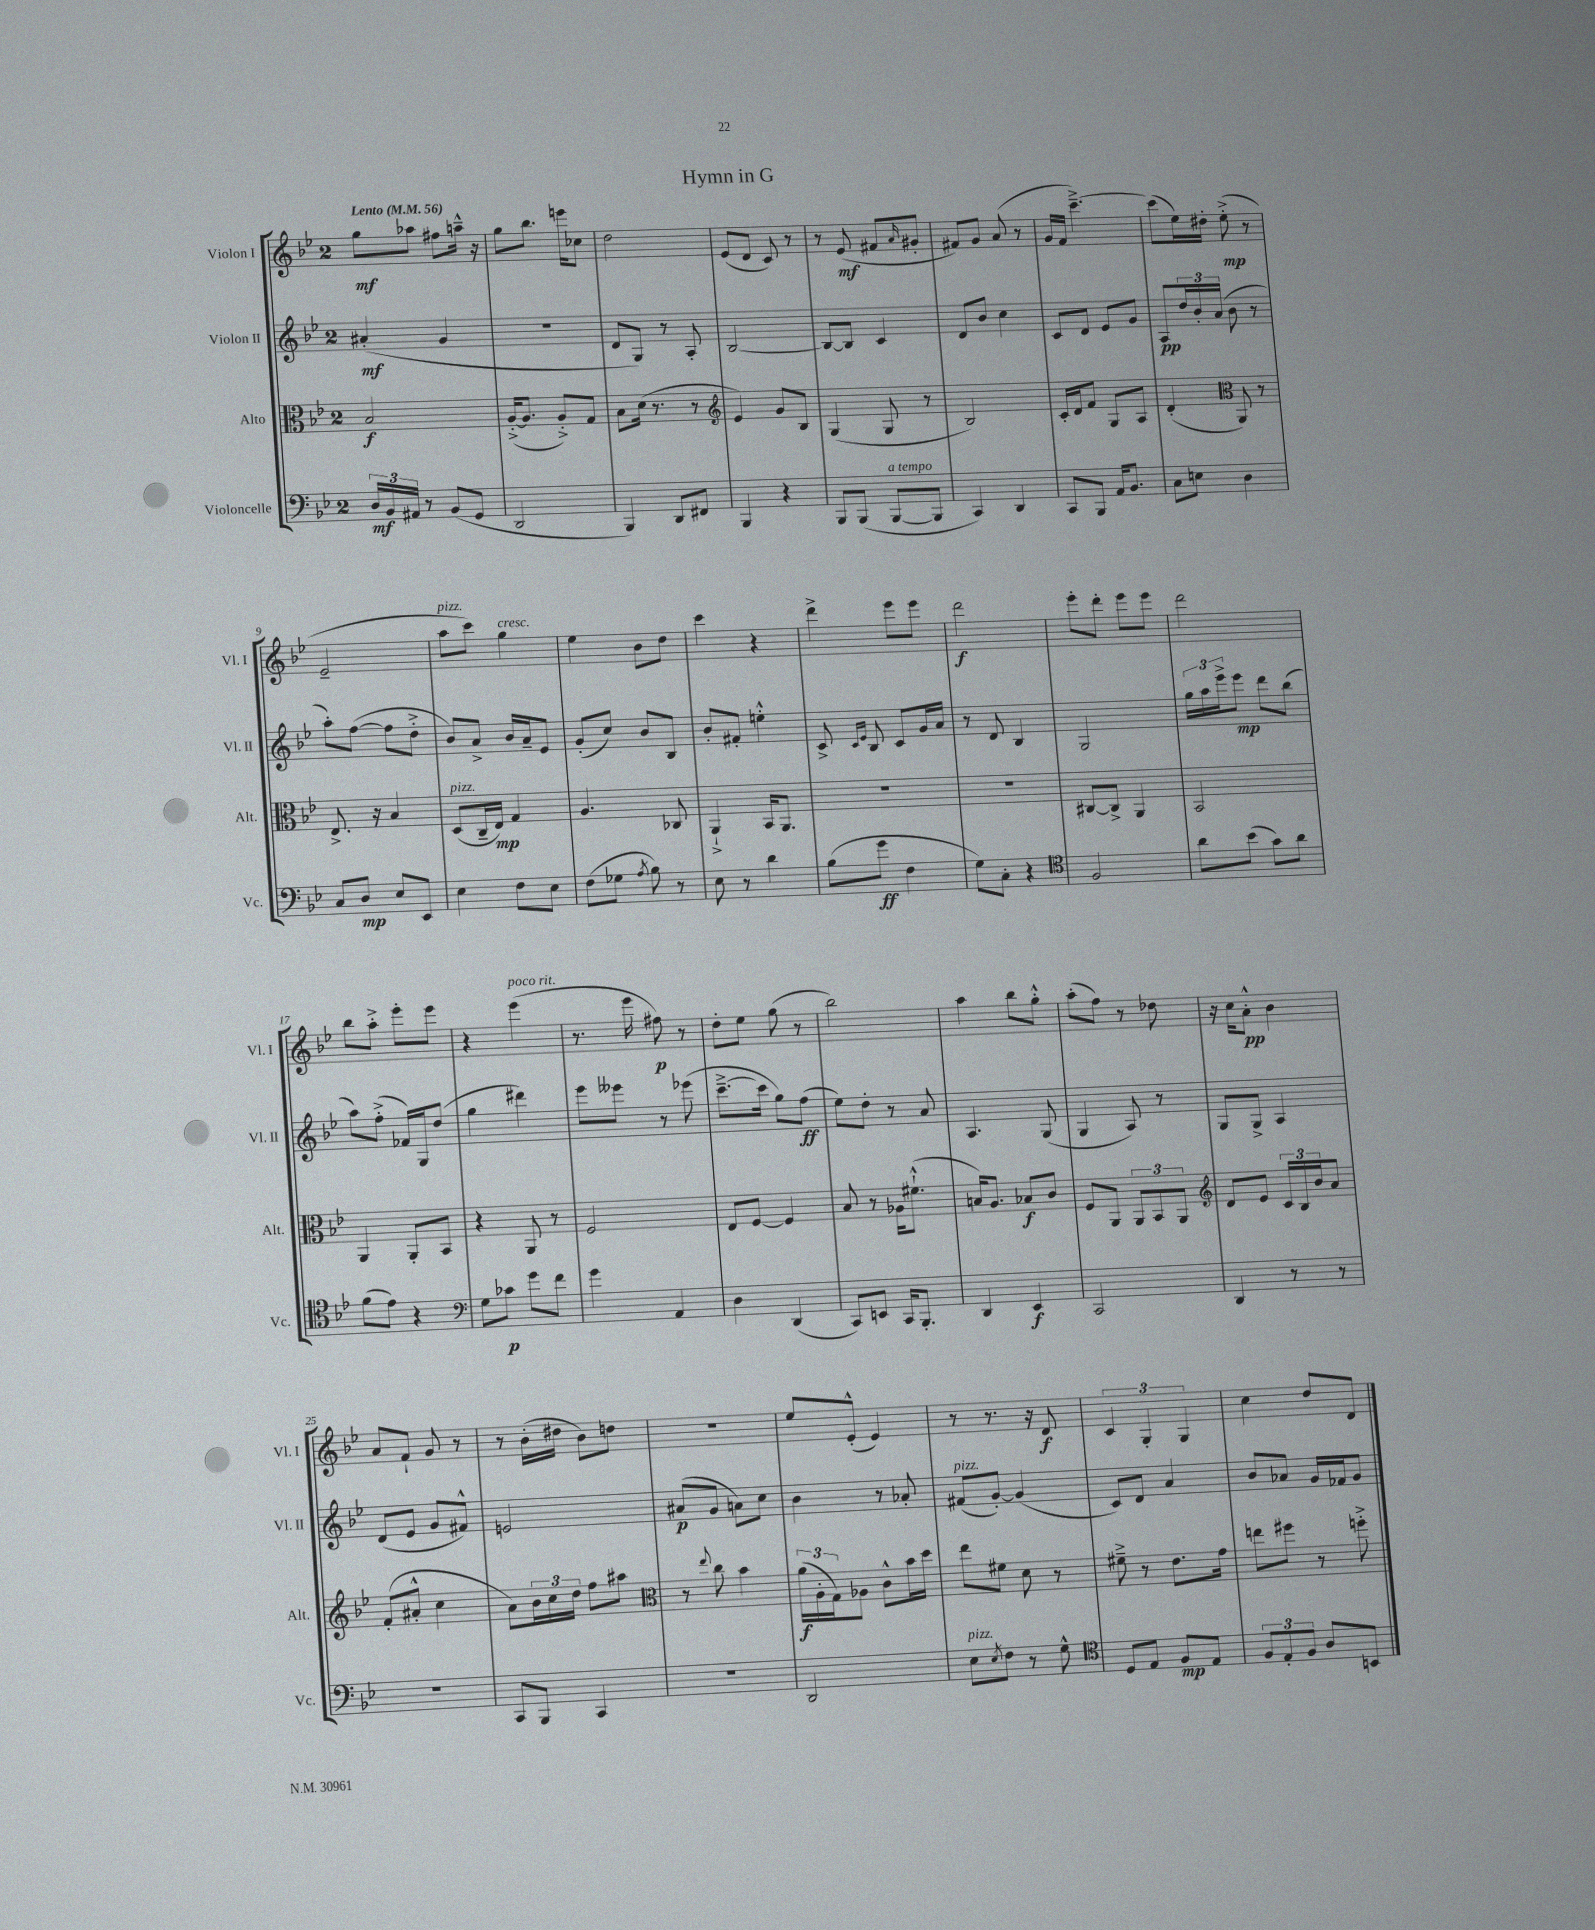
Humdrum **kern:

**kern	**dynam	**kern	**dynam	**kern	**dynam	**kern	**dynam
*part4	*part4	*part3	*part3	*part2	*part2	*part1	*part1
*staff4	*staff4	*staff3	*staff3	*staff2	*staff2	*staff1	*staff1
*I"Violoncelle	*	*I"Alto	*	*I"Violon II	*	*I"Violon I	*
*I'Vc.	*	*I'Alt.	*	*I'Vl. II	*	*I'Vl. I	*
*clefF4	*	*clefC3	*	*clefG2	*	*clefG2	*
*k[b-e-]	*	*k[b-e-]	*	*k[b-e-]	*	*k[b-e-]	*
*M2/4	*	*M2/4	*	*M2/4	*	*M2/4	*
*MM56	*	*MM56	*	*MM56	*	*MM56	*
=1	=1	=1	=1	=1	=1	=1	=1
!	!	!	!	!	!	!LO:TX:a:B:t=Lento	!
24D/LL	mf	2B-/	f	(4a#X'/	mf	8gg\L	mf
24BB-/	.	.	.	.	.	.	.
24AA#X/JJ	.	.	.	.	.	.	.
8r	.	.	.	.	.	8aa-X\J	.
(8BB-/L	.	.	.	4g/	.	8ff#X\L	.
8GG/J	.	.	.	.	.	16aan~^^\Jk	.
.	.	.	.	.	.	16r	.
=2	=2	=2	=2	=2	=2	=2	=2
2DD/	.	([16A'^/KL	.	2r	.	8gg\L	.
.	.	8.A/J]	.	.	.	.	.
.	.	.	.	.	.	8.bb-\J	.
.	.	8A'^/L)	.	.	.	.	.
.	.	.	.	.	.	16eeen\KL	.
.	.	8G/J	.	.	.	8cc-X\J	.
=3	=3	=3	=3	=3	=3	=3	=3
4BBB-/)	.	8B-\L	.	8d/L	.	2dd\	.
.	.	(16d\Jk	.	8G/J)	.	.	.
.	.	8.r	.	.	.	.	.
8DD/L	.	.	.	8r	.	.	.
8FF#X/J	.	8r	.	8A'/	.	.	.
=4	=4	=4	=4	=4	=4	=4	=4
*	*	*clefG2	*	*	*	*	*
4BBB-/	.	4e-/)	.	[2B-/	.	(8e-/L	.
.	.	.	.	.	.	8d/J	.
4r	.	8g/L	.	.	.	8c/)	.
.	.	8B-/J	.	.	.	8r	.
=5	=5	=5	=5	=5	=5	=5	=5
8BBB-/L	.	(4G/	.	8B-/L_	.	8r	.
(8BBB-/J	.	.	.	8B-/J]	.	(8e-/	mf
!LO:TX:a:i:t=a tempo	!	!	!	!	!	!	!
[8BBB-/L	.	8G/	.	4c/	.	8f#X/L	.
.	.	.	.	.	.	16qqa/	.
8BBB-/J]	.	8r	.	.	.	8g#X'/J	.
=6	=6	=6	=6	=6	=6	=6	=6
4CC/)	.	2B-/)	.	8d/L	.	8f#X/L)	.
.	.	.	.	8b-/J	.	8g/J	.
4DD/	.	.	.	4cc\	.	(8a/	.
.	.	.	.	.	.	8r	.
=7	=7	=7	=7	=7	=7	=7	=7
8CC/L	.	16c'/LL	.	8c/L	.	16g/LL	.
.	.	16d/J	.	.	.	16f/JJ	.
8BBB-/J	.	8f/J	.	8d/J	.	[4.ccc~^\)	.
16AA/KL	.	8G/L	.	8e-/L	.	.	.
8.BB-/J	.	.	.	.	.	.	.
.	.	8A/J	.	8g/J	.	.	.
=8	=8	=8	=8	=8	=8	=8	=8
8C\L	.	(4d'/	.	8A/L	pp	(8ccc\L]	.
8En\J	.	.	.	24dd/L	.	16ee-\L)	.
.	.	.	.	24b-'/	.	.	.
.	.	.	.	.	.	16dd#X'\JJ	.
.	.	.	.	(24a/JJ	.	.	.
*	*	*clefC3	*	*	*	*	*
4D\	.	8AA/)	.	8b-\	.	(8ee-'^\	mp
.	.	8r	.	8r	.	8r	.
!!LO:LB:g=z
=9	=9	=9	=9	=9	=9	=9	=9
8C/L	.	8.E-^/	.	8aa'\L)	.	2e-~/	.
8D/J	mp	.	.	([8ff\J	.	.	.
.	.	16r	.	.	.	.	.
8E-/L	.	4B-/	.	8ff\L]	.	.	.
8EE-/J	.	.	.	8dd'^\J	.	.	.
=10	=10	=10	=10	=10	=10	=10	=10
!	!	!	!	!	!	!LO:TX:a:i:t=pizz.	!
!	!	!LO:TX:a:i:t=pizz.	!	!	!	!	!
4E-\	.	(8D/L	.	8b-/L)	.	8aa\L	.
.	.	16C~/L	.	8a^/J	.	8ccc\J)	.
.	.	16E-/JJ)	mp	.	.	.	.
!	!	!	!	!	!	!LO:TX:a:i:t=cresc.	!
8F\L	.	4G/	.	16b-/LL	.	4gg\	.
.	.	.	.	16a~/J	.	.	.
8E-\J	.	.	.	8e-/J	.	.	.
=11	=11	=11	=11	=11	=11	=11	=11
(8F\L	.	4.A/	.	(8g'/L	.	4ee-\	.
8G-X\J	.	.	.	8cc/J)	.	.	.
8qA/	.	.	.	.	.	.	.
8B-\)	.	.	.	8b-/L	.	8b-\L	.
8r	.	8C-X/	.	8B-/J	.	8dd\J	.
=12	=12	=12	=12	=12	=12	=12	=12
8E-\	.	4AA`^/	.	8b-'/L	.	4ccc\	.
8r	.	.	.	8f#X'/J	.	.	.
4d\	.	16BB-/KL	.	4een'^^\	.	4r	.
.	.	8.AA/J	.	.	.	.	.
=13	=13	=13	=13	=13	=13	=13	=13
(8B-\L	.	2r	.	8c^/	.	4ddd^\	.
.	.	.	.	16qqc/LL	.	.	.
.	.	.	.	16qqe-/JJ	.	.	.
8g\J	ff	.	.	8B-/	.	.	.
4F\	.	.	.	8c/L	.	8eee-\L	.
.	.	.	.	16g/L	.	8eee-\J	.
.	.	.	.	16a/JJ	.	.	.
=14	=14	=14	=14	=14	=14	=14	=14
8G\L)	.	2r	.	8r	.	2ddd\	f
8C'\J	.	.	.	8d/	.	.	.
4r	.	.	.	4B-/	.	.	.
=15	=15	=15	=15	=15	=15	=15	=15
*clefC4	*	*	*	*	*	*	*
2F/	.	[8C#X/L	.	2G/	.	8eee-'\L	.
.	.	8C#^/J]	.	.	.	8ddd'\J	.
.	.	4AA/	.	.	.	8eee-\L	.
.	.	.	.	.	.	8eee-\J	.
=16	=16	=16	=16	=16	=16	=16	=16
8a\L	.	2BB-/	.	24gg\LL	.	2ddd\	.
.	.	.	.	24aa\	.	.	.
.	.	.	.	24eee-^\J	.	.	.
(8b-\J	.	.	.	8eee-\J	mp	.	.
8g\L)	.	.	.	8ddd\L	.	.	.
8a\J	.	.	.	(8bb-\J	.	.	.
!!LO:LB:g=z
=17	=17	=17	=17	=17	=17	=17	=17
(8f\L	.	4AA/	.	8aa\L)	.	8bb-\L	.
8e-\J)	.	.	.	(8ff'^\J	.	8aa'^\J	.
4r	.	8AA'/L	.	16f-X/LL)	.	8eee-'\L	.
.	.	.	.	16G/J	.	.	.
.	.	8BB-/J	.	(8dd/J	.	8eee-\J	.
=18	=18	=18	=18	=18	=18	=18	=18
*clefF4	*	*	*	*	*	*	*
8G\L	.	4r	.	4gg\	.	4r	.
8c-X\J	p	.	.	.	.	.	.
!	!	!	!	!	!	!LO:TX:a:i:t=poco rit.	!
8g\L	.	8AA/	.	4ddd#X\)	.	(4eee-\	.
8f\J	.	8r	.	.	.	.	.
=19	=19	=19	=19	=19	=19	=19	=19
4g\	.	2F/	.	8eee-\L	.	8.r	.
.	.	.	.	8eee--X\J	.	.	.
.	.	.	.	.	.	16eee-\	.
4AA/	.	.	.	8r	.	8ff#X\)	p
.	.	.	.	(8eee-X\	.	8r	.
=20	=20	=20	=20	=20	=20	=20	=20
4D\	.	8E-/L	.	[8.ccc~^\L	.	8dd'\L	.
.	.	[8F/J	.	.	.	8ee-\J	.
.	.	.	.	16ccc\Jk]	.	.	.
(4DD/	.	4F/]	.	8gg\L)	.	(8gg\	.
.	.	.	.	(8ff\J	ff	8r	.
=21	=21	=21	=21	=21	=21	=21	=21
8CC/L)	.	8B-/	.	8ee-\L)	.	2bb-\)	.
8EEn/J	.	8r	.	8dd'\J	.	.	.
16CC/KL	.	16A-X\KL	.	8r	.	.	.
8.BBB-'/J	.	(8.f#X`^^\J	.	.	.	.	.
.	.	.	.	8a/	.	.	.
=22	=22	=22	=22	=22	=22	=22	=22
4DD/	.	16Bn/KL)	.	4.A/	.	4aa\	.
.	.	8.A/J	.	.	.	.	.
4EE-/	f	8B-X/L	f	.	.	8bb-\L	.
.	.	8c/J	.	(8G/	.	8gg'^^\J	.
=23	=23	=23	=23	=23	=23	=23	=23
2CC/	.	8F/L	.	4G/	.	(8aa'\L	.
.	.	8AA/J	.	.	.	8ff\J)	.
.	.	12AA/L	.	8A/)	.	8r	.
.	.	12BB-/	.	.	.	.	.
.	.	.	.	8r	.	8dd-X\	.
.	.	12AA/J	.	.	.	.	.
=24	=24	=24	=24	=24	=24	=24	=24
*	*	*clefG2	*	*	*	*	*
4DD/	.	8d/L	.	8G/L	.	16r	.
.	.	.	.	.	.	16cc\KL	.
.	.	8e-/J	.	8G^/J	.	8a'^^\J	pp
8r	.	24c/LL	.	4A/	.	4b-\	.
.	.	24B-/	.	.	.	.	.
.	.	24b-/J	.	.	.	.	.
8r	.	8a/J	.	.	.	.	.
!!LO:LB:g=z
=25	=25	=25	=25	=25	=25	=25	=25
2r	.	(8f'/L	.	(8d/L	.	8a/L	.
.	.	8a#X'^^/J	.	8e-/J	.	8f`/J	.
.	.	4cc\	.	8g/L	.	8g/	.
.	.	.	.	8f#X^^/J)	.	8r	.
=26	=26	=26	=26	=26	=26	=26	=26
8CC/L	.	8a\L)	.	2en/	.	8r	.
8BBB-/J	.	24b-\L	.	.	.	(16b-'\LL	.
.	.	24cc\	.	.	.	.	.
.	.	.	.	.	.	16dd#X\JJ	.
.	.	24dd\JJ	.	.	.	.	.
4CC/	.	8ff\L	.	.	.	8b-\L)	.
.	.	8aa#X\J	.	.	.	8ddn\J	.
=27	=27	=27	=27	=27	=27	=27	=27
*	*	*clefC3	*	*	*	*	*
2r	.	8r	.	(8a#X/L	p	2r	.
.	.	8qqee-/	.	.	.	.	.
.	.	8cc\	.	8g/J	.	.	.
.	.	4b-\	.	8an\L)	.	.	.
.	.	.	.	8cc\J	.	.	.
=28	=28	=28	=28	=28	=28	=28	=28
2DD/	.	(24a\LL	f	4b-\	.	8ee-/L	.
.	.	24A'\	.	.	.	.	.
.	.	24G\J)	.	.	.	.	.
.	.	8A-X\J	.	.	.	(8e-'^^/J	.
.	.	8c^^\L	.	8r	.	4e-/)	.
.	.	16b-\L	.	8a-X'/	.	.	.
.	.	16dd\JJ	.	.	.	.	.
=29	=29	=29	=29	=29	=29	=29	=29
!	!	!	!	!LO:TX:a:i:t=pizz.	!	!	!
!LO:TX:a:i:t=pizz.	!	!	!	!	!	!	!
8E-\L	.	8ee-\L	.	(8f#X/L	.	8r	.
8qE-/	.	.	.	.	.	.	.
8F\J	.	8f#X\J	.	[8g'/J)	.	8.r	.
8r	.	8d\	.	(4g/]	.	.	.
.	.	.	.	.	.	16r	.
8G^^\	.	8r	.	.	.	8d/	f
=30	=30	=30	=30	=30	=30	=30	=30
*clefC4	*	*	*	*	*	*	*
8D/L	.	8f#X~^\	.	8c/L)	.	6c/	.
8E-/J	.	8r	.	8d/J	.	.	.
.	.	.	.	.	.	6G'/	.
8F/L	mp	8.e-\L	.	4a/	.	.	.
.	.	.	.	.	.	6G/	.
8E-/J	.	.	.	.	.	.	.
.	.	16g\Jk	.	.	.	.	.
=31	=31	=31	=31	=31	=31	=31	=31
12F/L	.	8een\L	.	8b-/L	.	4cc\	.
12E-'/	.	.	.	.	.	.	.
.	.	8ff#X\J	.	8a-X/J	.	.	.
12F/J	.	.	.	.	.	.	.
8A/L	.	8r	.	16g/LL	.	8dd/L	.
.	.	.	.	16f-X/J	.	.	.
8BBn/J	.	8ffn'^\	.	8g/J	.	8d/J	.
==	==	==	==	==	==	==	==
*-	*-	*-	*-	*-	*-	*-	*-
